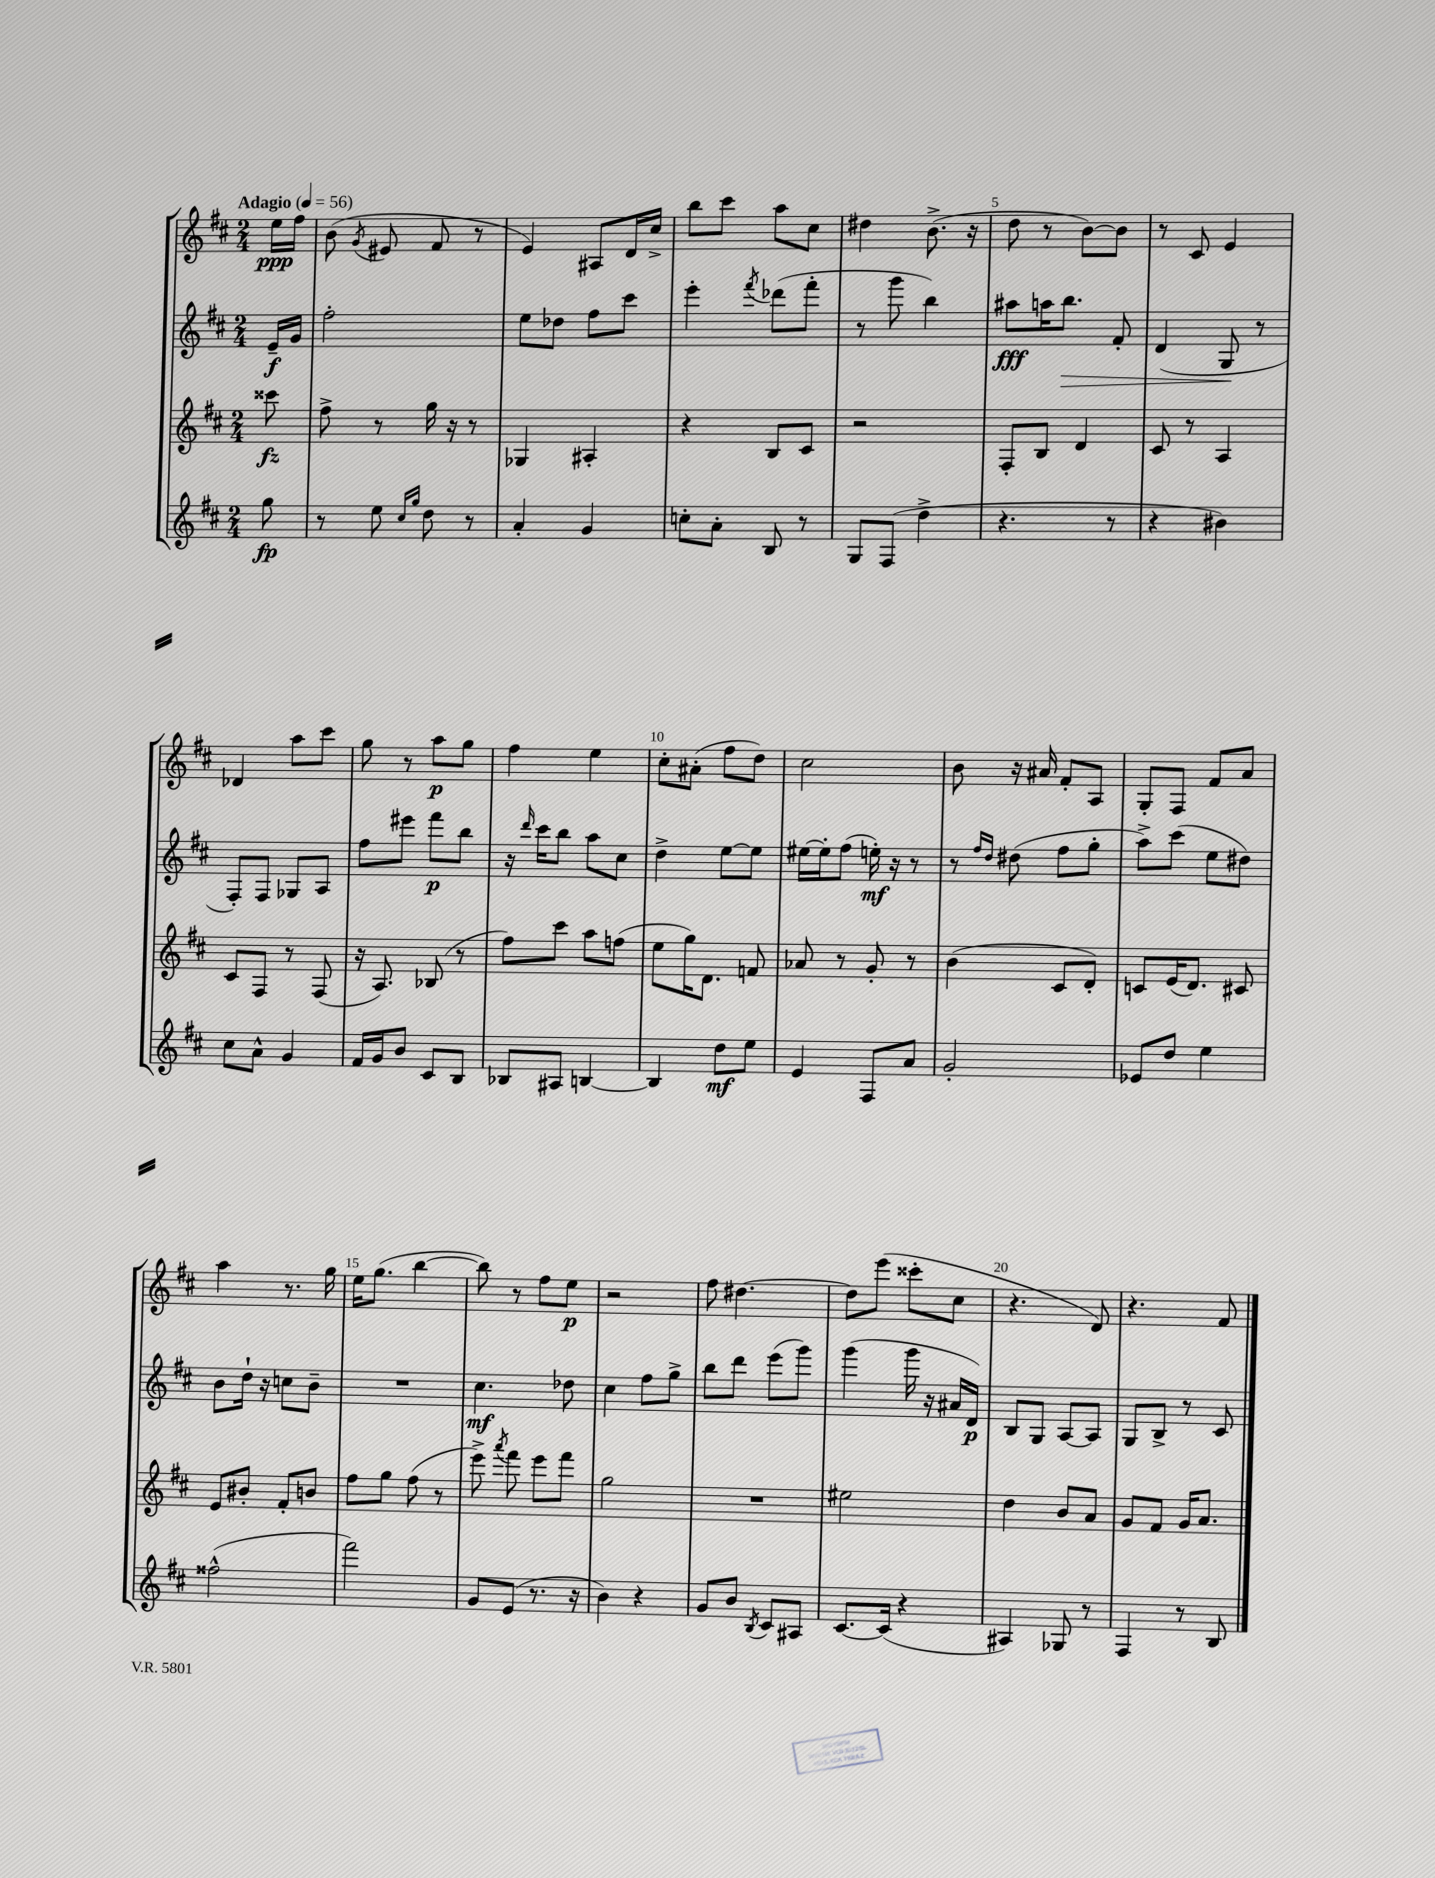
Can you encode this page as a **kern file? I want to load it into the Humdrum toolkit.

**kern	**kern	**kern	**kern
*staff4	*staff3	*staff2	*staff1
*clefG2	*clefG2	*clefG2	*clefG2
*k[f#c#]	*k[f#c#]	*k[f#c#]	*k[f#c#]
*M2/4	*M2/4	*M2/4	*M2/4
*MM56	*MM56	*MM56	*MM56
8gg	8ccc##	16e~	16ee
.	.	16g	16ff#
=	=	=	=
8r	8ff#^	2ff#'	(8b
.	.	.	8qg
8ee	8r	.	8e#
16qqcc#	.	.	.
16qqgg	.	.	.
8dd	16gg	.	8f#
.	16r	.	.
8r	8r	.	8r
=	=	=	=
4a'	4G-	8ee	4e)
.	.	8dd-	.
4g	4A#'	8ff#	8A#
.	.	8ccc#	16d
.	.	.	16cc#^
=	=	=	=
8cc'	4r	4eee'	8bb
8a'	.	.	8ccc#
.	.	8qfff#	.
8B	8B	(8ddd-	8aa
8r	8c#	8fff#'	8cc#
=	=	=	=
8G	2r	8r	4dd#
(8F#	.	8ggg	.
4dd^	.	4bb)	(8.b^
.	.	.	16r
=	=	=	=
4.r	8F#'	8aa#	8dd
.	8B	16aa	8r
.	.	8.bb	.
.	4d	.	[8b)
8r	.	8f#'	8b]
=	=	=	=
4r	8c#	(4d	8r
.	8r	.	8c#
4b#)	4A	8G	4e
.	.	8r	.
=	=	=	=
8cc#	8c#	8F#')	4d-
8a^^	8F#	8F#	.
4g	8r	8G-	8aa
.	(8F#	8A	8ccc#
=	=	=	=
16f#	16r	8ff#	8gg
16g	8.A)	.	.
8b	.	8eee#	8r
8c#	(8B-	8fff#	8aa
8B	8r	8bb	8gg
=	=	=	=
8B-	8ff#)	16r	4ff#
.	.	16qqddd	.
.	.	16ccc#	.
8A#	8ccc#	8bb	.
[4B	8aa	8aa	4ee
.	(8ff	8cc#	.
=	=	=	=
4B]	8ee	4dd^	8cc#'
.	16gg)	.	(8a#'
.	8.d	.	.
8dd	.	[8ee	8ff#
8ee	8f	8ee]	8dd)
=	=	=	=
4e	8a-	[16ee#	2cc#
.	.	16ee#']	.
.	8r	(8ff#	.
8F#	8g'	16ee')	.
.	.	16r	.
8a	8r	8r	.
=	=	=	=
2g'	(4b	8r	8b
.	.	16qqff#	.
.	.	16qqdd	.
.	.	(8dd#	16r
.	.	.	16a#
.	8c#	8ff#	8f#'
.	8d')	8gg'	8A
=	=	=	=
8e-	8c	8aa^)	8G'
8dd	(16e	(8ccc#	8F#
.	8.d)	.	.
4ee	.	8ee	8f#
.	8c#	8dd#)	8a
=	=	=	=
(2ff##^^	8e	8b	4aa
.	8b#'	16dd`	.
.	.	16r	.
.	8f#'	8cc	8.r
.	8b	8b~	.
.	.	.	16gg
=	=	=	=
2fff#)	8ff#	2r	16ee
.	.	.	(8.gg
.	8gg	.	.
.	(8ff#	.	[4bb
.	8r	.	.
=	=	=	=
8g	8eee^)	4.cc#	8bb])
.	8qaaa	.	.
(8e	8fff#	.	8r
8.r	8eee	.	8ff#
.	8fff#	8dd-	8ee
16r	.	.	.
=	=	=	=
4b)	2gg	4cc#	2r
4r	.	8ff#	.
.	.	8gg^	.
=	=	=	=
8g	2r	8bb	8ff#
8b	.	8ddd	[4.dd#
8qB	.	.	.
8c#	.	(8eee	.
8A#	.	8ggg)	.
=	=	=	=
[8.c#	2ee#	(4ggg	8dd#]
.	.	.	(8eee
(16c#]	.	.	.
4r	.	16ggg	8ccc##'
.	.	16r	.
.	.	16a#	8cc#
.	.	16d)	.
=	=	=	=
4A#)	4dd	8B	4.r
.	.	8G	.
8G-	8b	[8A	.
8r	8a	8A]	8d)
=	=	=	=
4F#	8g	8G	4.r
.	8f#	8B^	.
8r	16g	8r	.
.	8.a	.	.
8B	.	8c#	8f#
==	==	==	==
*-	*-	*-	*-
